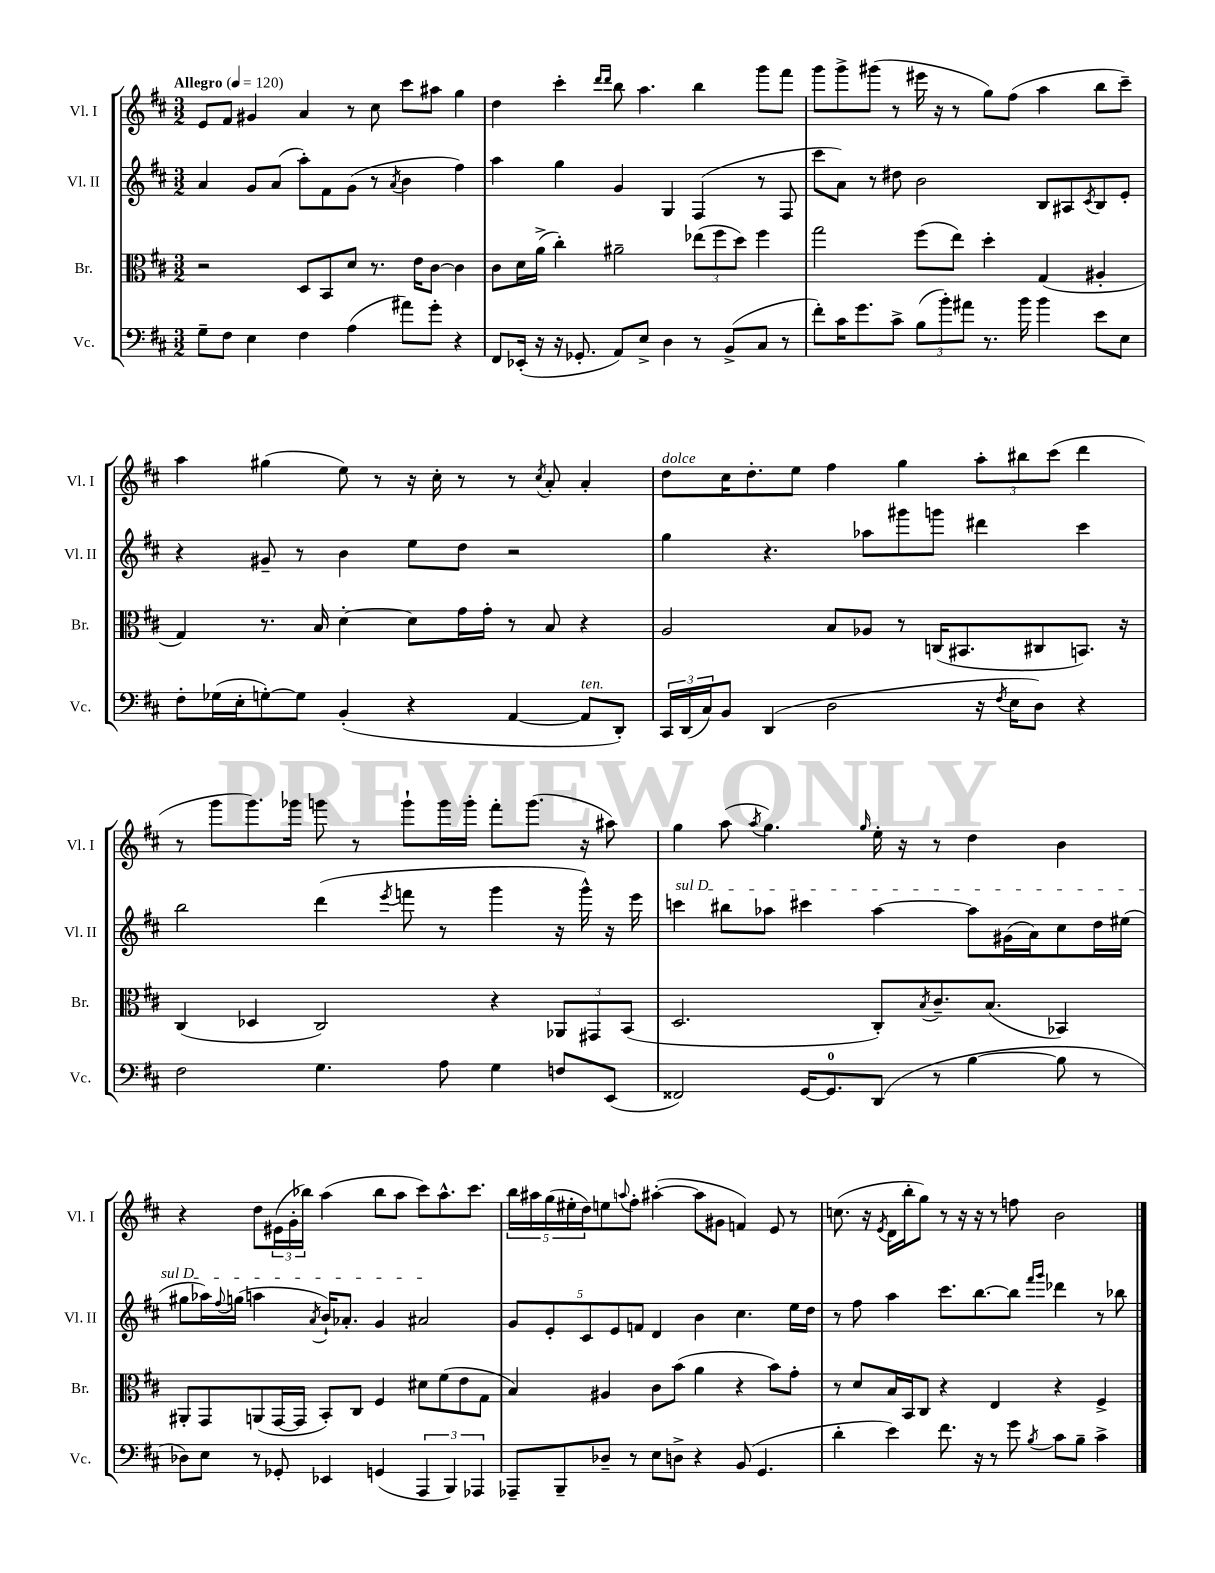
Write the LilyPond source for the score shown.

<<
\new StaffGroup <<
\new Staff = "s0" \with { instrumentName = "Vl. I" shortInstrumentName = "Vl. I" } {
    \clef treble \key d \major \numericTimeSignature \time 3/2 \tempo "Allegro" 4 = 120
    e'8 fis'8 gis'4 a'4 r8 cis''8 cis'''8 ais''8 g''4 |
    d''4 cis'''4-. \grace { d'''16 d'''16 } b''8 a''4. b''4 g'''8 fis'''8 |
    g'''8 g'''8-> gis'''8( r8 eis'''16 r16 r8 g''8) fis''8( a''4 b''8 cis'''8--) |
    a''4 gis''4( e''8) r8 r16 cis''16-. r8 r8 \acciaccatura { cis''8 } a'8-. a'4-. |
    d''8^\markup { \italic "dolce" } cis''16 d''8.-. e''8 fis''4 g''4 \tuplet 3/2 { a''8-. bis''8 cis'''8( } d'''4 |
    r8 g'''8 g'''8.) ges'''16 g'''8 r8 g'''8-! g'''16 g'''16-. fis'''8-. g'''8.( r16 ais''8) |
    g''4 a''8( \acciaccatura { a''8 } g''4.) \grace { g''16 } e''16-. r16 r8 d''4 b'4 |
    r4 d''8 \tuplet 3/2 { eis'16( g'16-. bes''16) } a''4( bes''8 a''8 cis'''8) a''8.-^ cis'''8. |
    \tuplet 5/4 { b''16 ais''16 g''16( eis''16-. d''16) } e''8 \appoggiatura { a''8 } fis''8-. ais''4~-.( ais''8 gis'8 f'4) e'8 r8 |
    c''8.( r16 \acciaccatura { e'8 } d'16 b''16-. g''8) r8 r16 r16 r8 f''8 b'2 \bar "|." |
}
\new Staff = "s1" \with { instrumentName = "Vl. II" shortInstrumentName = "Vl. II" } {
    \clef treble \key d \major \numericTimeSignature \time 3/2
    a'4 g'8 a'8( a''8-.) fis'8 g'8( r8 \acciaccatura { a'8 } b'4 fis''4) |
    a''4 g''4 g'4 g4 fis4( r8 fis8 |
    cis'''8 a'8) r8 dis''8 b'2 b8 ais8 \acciaccatura { cis'8 } b8 e'8-. |
    r4 gis'8-- r8 b'4 e''8 d''8 r2 |
    g''4 r4. aes''8 gis'''8 g'''8 dis'''4 cis'''4 |
    b''2 d'''4( \acciaccatura { e'''8 } f'''8 r8 g'''4 r16 g'''16-^) r16 e'''16 |
    \once \override TextSpanner.bound-details.left.text = \markup { \italic "sul D" } c'''4\startTextSpan bis''8 aes''8 cis'''4 aes''4~ aes''8 gis'16( a'16) cis''8 d''16 eis''16( |
    gis''8 aes''16) \appoggiatura { fis''8 } g''16( a''4 \acciaccatura { a'8 } b'16-!) aes'8.-. g'4 ais'2\stopTextSpan |
    \tuplet 5/4 { g'8 e'8-. cis'8 e'8 f'8 } d'4 b'4 cis''4. e''16 d''16 |
    r8 fis''8 a''4 cis'''8. b''8.~ b''8 \grace { fis'''16 g'''16 } des'''4 r8 bes''8 \bar "|." |
}
\new Staff = "s2" \with { instrumentName = "Br." shortInstrumentName = "Br." } {
    \clef alto \key d \major \numericTimeSignature \time 3/2
    r2 d8 b,8 d'8 r8. e'16 cis'8~ cis'4 |
    cis'8 d'16 a'16->( cis''4-.) ais'2-- \tuplet 3/2 { ees''8( fis''8 d''8) } fis''4 |
    g''2 fis''8( e''8) d''4-. g4( ais4-. |
    g4) r8. b16 d'4~-. d'8 g'16 g'16-. r8 b8 r4 |
    a2 b8 aes8 r8 c16( bis,8. cis8 b,8.) r16 |
    cis4( des4 cis2) r4 \tuplet 3/2 { aes,8 gis,8 b,8( } |
    d2. cis8-.) \acciaccatura { b8 } cis'8.-- b8.( bes,4) |
    ais,8-. g,8 a,8( g,16~ g,16 b,8-.) cis8 fis4 dis'8 fis'8( e'8 g8 |
    b4) ais4 cis'8 b'8( a'4 r4 b'8) g'8-. |
    r8 d'8 b16 b,16 cis8 r4 e4 r4 fis4-> \bar "|." |
}
\new Staff = "s3" \with { instrumentName = "Vc." shortInstrumentName = "Vc." } {
    \clef bass \key d \major \numericTimeSignature \time 3/2
    g8-- fis8 e4 fis4 a4( ais'8) g'8-. r4 |
    fis,8 ees,16-.( r16 r16 ges,8.-. a,8) e8-> d4 r8 b,8->( cis8 r8 |
    fis'8-.) cis'16 g'8. cis'8-> \tuplet 3/2 { b8( b'8-.) ais'8 } r8. b'16 b'4 e'8 e8 |
    fis8-. ges16( e16-. g8~-.) g8 b,4-.( r4 a,4~ a,8^\markup { \italic "ten." } d,8-.) |
    \tuplet 3/2 { cis,16 d,16( cis16) } b,8 d,4( d2 r16 \acciaccatura { fis8 } e16 d8) r4 |
    fis2 g4. a8 g4 f8 e,8( |
    fisis,2) g,16~ g,8.-0 d,8( r8 b4~ b8 r8 |
    des8) e8 r8 ges,8-. ees,4 g,4( \tuplet 3/2 { a,,4 b,,4) aes,,4 } |
    aes,,8-- b,,8-- des8-- r8 e8 d8-> r4 b,8( g,4. |
    d'4-. e'4) fis'8. r16 r8 g'8 \acciaccatura { b8 } cis'8 b8-- cis'4-> \bar "|." |
}
>>
>>
\layout { \context { \Score \remove "Bar_number_engraver" } }
